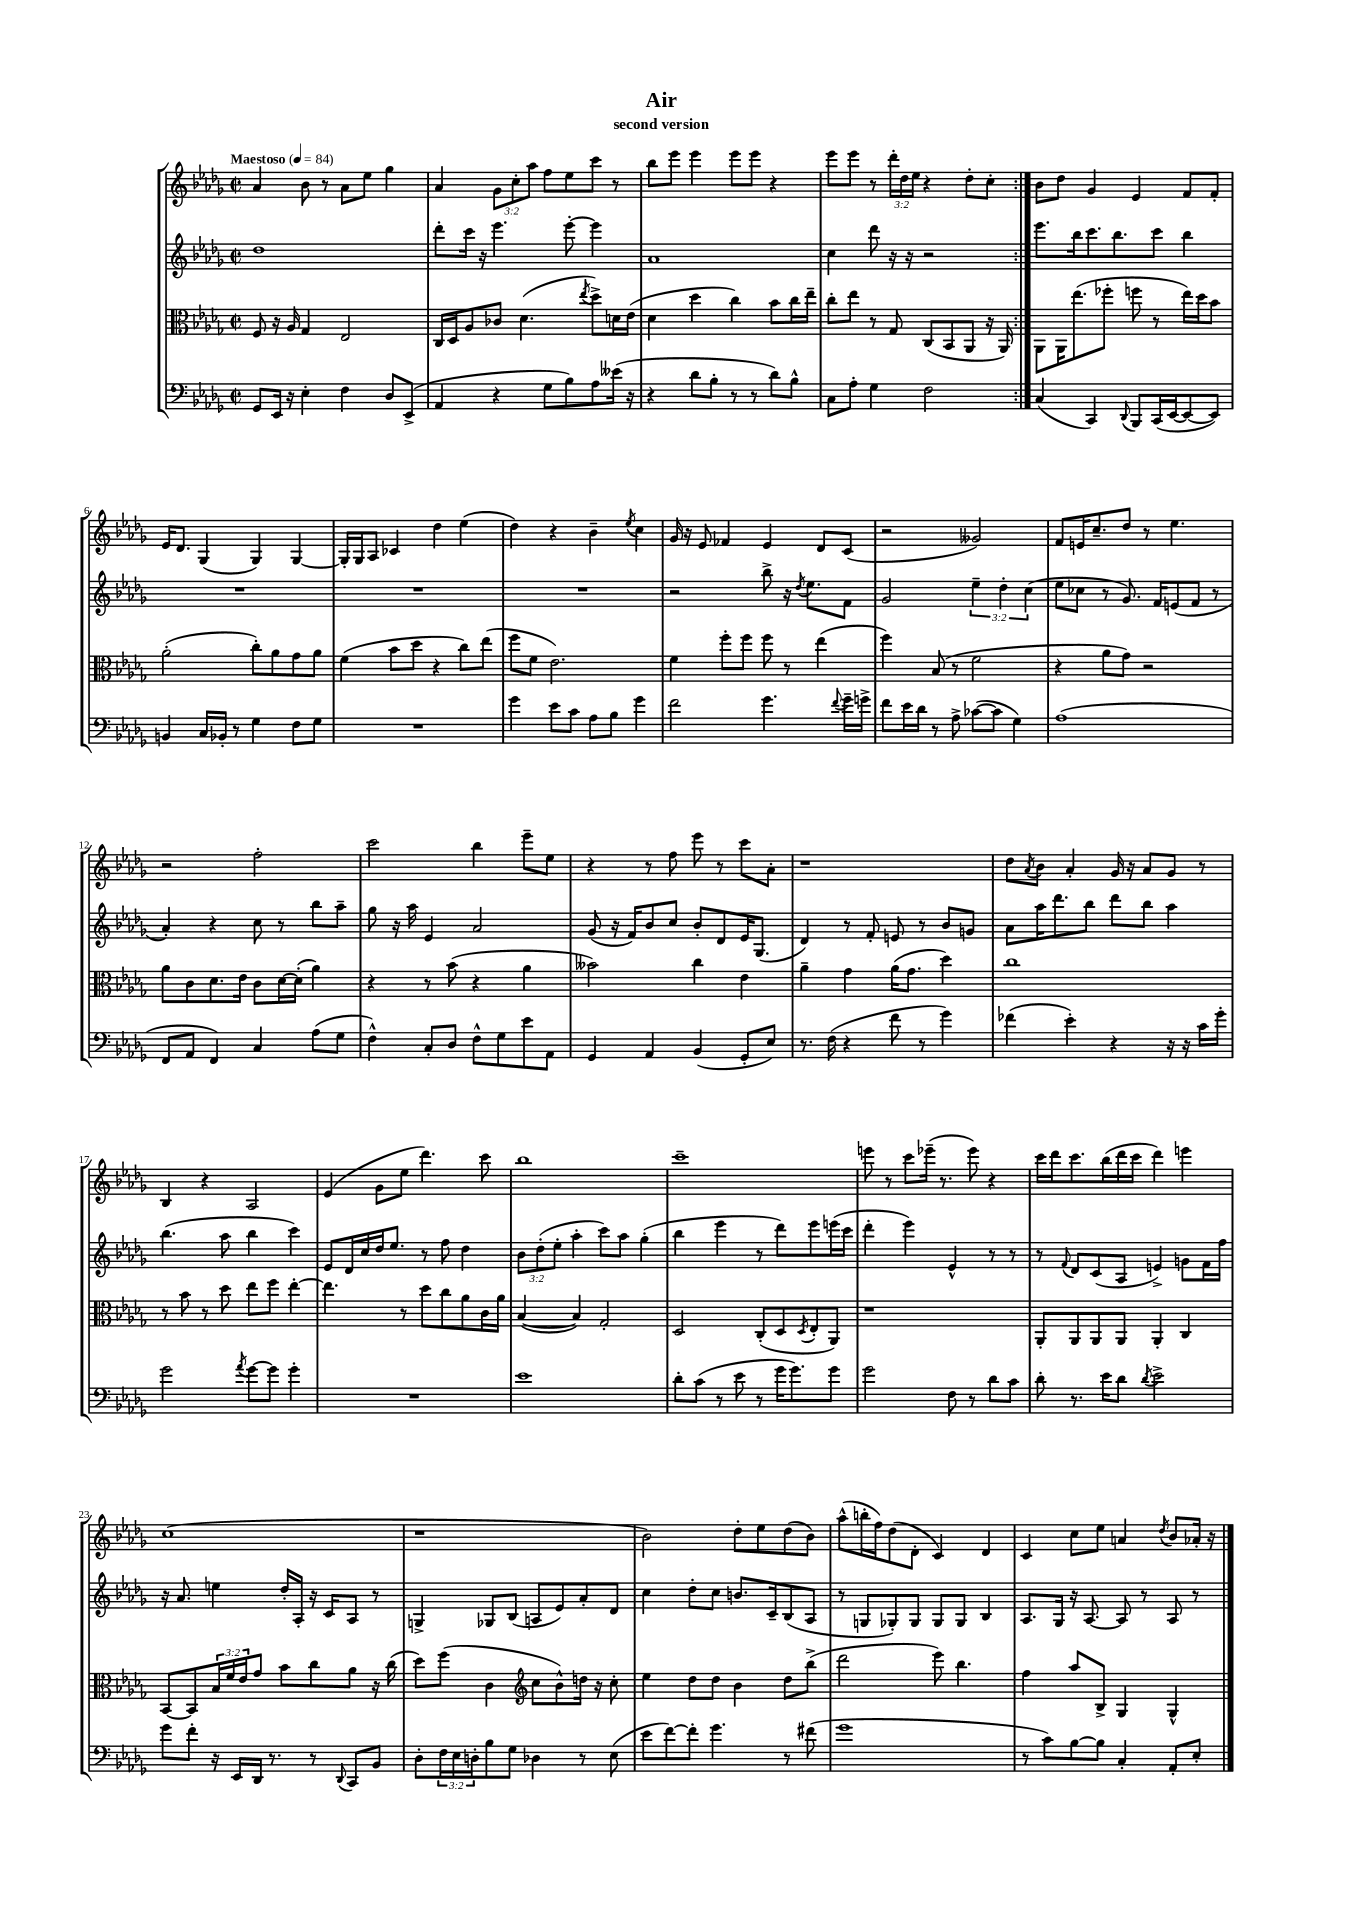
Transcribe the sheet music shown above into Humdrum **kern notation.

**kern	**kern	**kern	**kern
*staff4	*staff3	*staff2	*staff1
*clefF4	*clefC3	*clefG2	*clefG2
*k[b-e-a-d-g-]	*k[b-e-a-d-g-]	*k[b-e-a-d-g-]	*k[b-e-a-d-g-]
*M2/2	*M2/2	*M2/2	*M2/2
*met(c|)	*met(c|)	*met(c|)	*met(c|)
*MM84	*MM84	*MM84	*MM84
8GG-	8F	1dd-	4a-
16EE-	16r	.	.
16r	16A-	.	.
4E-'	4G-	.	8b-
.	.	.	8r
4F	2E-	.	8a-
.	.	.	8ee-
8D-	.	.	4gg-
(8EE-^	.	.	.
=	=	=	=
4AA-	16C	8ddd-'	4a-
.	16D-	.	.
.	8A-	16ccc	.
.	.	16r	.
4r	8c-	4.eee-	12g-
.	.	.	12cc'
.	(4.d-	.	.
.	.	.	12aa-
8G-	.	.	8ff
8B-)	.	[8eee-'	8ee-
.	8qee-	.	.
8A-	8dd-^)	4eee-]	8ccc
(16e--	16d	.	8r
16r	(16e-	.	.
=	=	=	=
4r	4d-	1a-	8bb-
.	.	.	8eee-
8d-	4dd-	.	4eee-
8B-'	.	.	.
8r	4cc)	.	8eee-
8r	.	.	8eee-
8d-)	8b-	.	4r
8B-^^	16cc	.	.
.	16ee-~	.	.
=	=	=	=
8C	8cc'	4cc	8eee-
8A-'	8ee-	.	8eee-
4G-	8r	8ddd-	8r
.	8G-	16r	24ddd-'
.	.	.	24dd-
.	.	16r	.
.	.	.	24ee-
2F	(8C	2r	4r
.	8BB-	.	.
.	8AA-	.	8dd-'
.	16r	.	8cc'
.	16AA-)	.	.
=:|!	=:|!	=:|!	=:|!
(4C	8AA-	8.eee-	8b-
.	16AA-	.	8dd-
.	(8.ee-	16bb-	.
4CC)	.	8.ccc	4g-
.	8ff-'	.	.
.	.	8.bb-	.
8qqDD-	.	.	.
8BBB-	8ff	.	4e-
(16CC	8r	8ccc	.
[16EE-	.	.	.
8EE-_	16ee-)	4bb-	8f
.	16dd-	.	.
8EE-])	8b-	.	8f'
=	=	=	=
4BB	(2a-'	1r	16e-
.	.	.	8.d-
16C	.	.	(4G-
16BB-'	.	.	.
8r	.	.	.
4G-	8cc')	.	4G-)
.	8a-	.	.
8F	8g-	.	[4G-
8G-	8a-	.	.
=	=	=	=
1r	(4f	1r	16G-']
.	.	.	16G-
.	.	.	8A-
.	8b-	.	4c-
.	8dd-	.	.
.	4r	.	4dd-
.	8cc)	.	(4ee-
.	(8ee-	.	.
=	=	=	=
4g-	8ff	1r	4dd-)
.	8f	.	.
8e-	2.e-)	.	4r
8c	.	.	.
8A-	.	.	4b-~
8B-	.	.	.
.	.	.	8qee-
4g-	.	.	4cc
=	=	=	=
2f	4f	2r	16g-
.	.	.	16r
.	.	.	8e-
.	8ff'	.	4f-
.	8ff	.	.
4.g-	8ff	8bb-^	4e-
.	8r	16r	.
.	.	8qdd-	.
.	.	8.ee-	.
.	(4ee-	.	8d-
8qqf	.	.	.
16g-~	.	8f	(8c
16g^	.	.	.
=	=	=	=
8f	4ff)	2g-	2r
16e-	.	.	.
16d-	.	.	.
8r	(8B-	.	.
8A-^	8r	.	.
([8c-	2f	6ee-~	2g--)
8c-]	.	.	.
.	.	6dd-'	.
4G-)	.	.	.
.	.	(6cc	.
=	=	=	=
(1A-	4r	8ee-	8f
.	.	8cc-	16e
.	.	.	8.cc~
.	8a-	8r	.
.	8g-)	8.g-)	8dd-
.	2r	.	8r
.	.	16f	.
.	.	(8e	4.ee-
.	.	8f	.
.	.	8r	.
=	=	=	=
8FF	8a-	4a-')	2r
8AA-	8c	.	.
4FF)	8.d-	4r	.
.	16e-	.	.
4C	8c	8cc	2ff'
.	[16d-	8r	.
.	(16d-']	.	.
(8A-	4a-)	8bb-	.
8G-	.	8aa-~	.
=	=	=	=
4F^^)	4r	8gg-	2ccc
.	.	16r	.
.	.	16aa-	.
8C'	8r	4e-	.
8D-	(8b-	.	.
8F^^	4r	2a-	4bb-
8G-	.	.	.
8e-	4a-	.	8eee-~
8AA-	.	.	8ee-
=	=	=	=
4GG-	2b--)	(8g-	4r
.	.	16r	.
.	.	16f)	.
4AA-	.	8b-	8r
.	.	8cc	8ff
(4BB-	4cc	8b-'	8eee-
.	.	8d-	8r
8GG-'	4e-	16e-	8ccc
.	.	(8.G-	.
8E-)	.	.	8a-'
=	=	=	=
8.r	4a-~	4d-)	1r
(16F	.	.	.
4r	4g-	8r	.
.	.	8f'	.
8f	(16a-	8e	.
.	8.g-	.	.
8r	.	8r	.
4g-)	4dd-)	8b-	.
.	.	8g	.
=	=	=	=
(4f-	1cc	8a-	8dd-
.	.	.	8qa-
.	.	16aa-	8b-
.	.	8.ddd-	.
4e-')	.	.	4a-'
.	.	8bb-	.
4r	.	8ddd-	16g-
.	.	.	16r
.	.	8bb-	8a-
16r	.	4aa-	8g-
16r	.	.	.
16c	.	.	8r
16g-'	.	.	.
=	=	=	=
2g-	8r	(4.bb-	4B-
.	8b-	.	.
.	8r	.	4r
.	8dd-	8aa-	.
8qa-	.	.	.
[8g-	8ee-	4bb-	2A-
8g-]	8ff	.	.
4g-'	[4ee-'	4ccc)	.
=	=	=	=
1r	4.ee-]	8e-	(4e-
.	.	16d-	.
.	.	16cc	.
.	.	16dd-	8g-
.	.	8.ee-	.
.	8r	.	8ee-
.	8dd-	8r	4.ddd-)
.	8cc	8ff	.
.	8a-	4dd-	.
.	16c	.	8ccc
.	16a-	.	.
=	=	=	=
1e-	([4B-	12b-	1bb-
.	.	(12dd-'	.
.	.	12ee-'	.
.	4B-])	4aa-'	.
.	2G-'	8ccc)	.
.	.	8aa-	.
.	.	(4gg-'	.
=	=	=	=
8d-'	2D-	4bb-	1ccc~
(8c	.	.	.
8r	.	4eee-	.
8e-	.	.	.
8r	(8C'	8r	.
16g-	8D-	8ddd-)	.
8.g-)	.	.	.
.	8qD-	.	.
.	8E-'	8eee-	.
8g-	8AA-)	(16eee	.
.	.	16ccc	.
=	=	=	=
2g-	1r	4ddd-'	8eee
.	.	.	8r
.	.	4eee-)	8ccc
.	.	.	(16eee-~
.	.	.	8.r
8F	.	4e-^^	.
8r	.	.	8eee-)
8d-	.	8r	4r
8c	.	8r	.
=	=	=	=
8d-'	8AA-'	8r	16ccc
.	.	.	16ddd-
.	.	8qqf	.
8.r	8AA-	8d-	8.ccc
.	8AA-	(8c	.
16e-	.	.	(16bb-
8d-	8AA-	8A-	16ddd-
.	.	.	16ccc
8qd-	.	.	.
2e-^	4AA-'	4e^)	4ddd-)
.	4C	8g	4eee
.	.	16f	.
.	.	16ff	.
=	=	=	=
8g-	[8BB-	16r	(1cc
.	.	8.a-	.
8f'	8BB-]	.	.
16r	24B-	4ee	.
.	24f	.	.
16EE-	.	.	.
.	24e-	.	.
16DD-	8g-	.	.
8.r	.	.	.
.	8b-	16dd-'	.
.	.	16A-'	.
8r	8cc	16r	.
.	.	16c	.
8qqDD-	.	.	.
8CC	8a-	8A-	.
8BB-	16r	8r	.
.	(16cc	.	.
=	=	=	=
8D-'	8dd-)	4G^	1r
24F	(8ff	.	.
24E-	.	.	.
24D'	.	.	.
8B-	4c	8G-	.
8G-	.	(8B-	.
*	*clefG2	*	*
4D-	8cc	8A	.
.	8b-^^)	8e-)	.
8r	16dd	8a-'	.
.	16r	.	.
(8E-	8cc'	8d-	.
=	=	=	=
8e-	4ee-	4cc	2b-)
[8f)	.	.	.
8f']	8dd-	8dd-'	.
4.g-	8dd-	8cc	.
.	4b-	8.b	8dd-'
.	.	.	8ee-
.	.	16c~	.
8r	8dd-	(8B-	(8dd-
(8f#	(8bb-^	8A-	8b-)
=	=	=	=
1g-	2ddd-	8r	(8aa-^^
.	.	8G	16bb'
.	.	.	16ff)
.	.	8G-')	(8dd-
.	.	8G-	8d-'
.	8eee-)	8G-	4c)
.	4.bb-	8G-	.
.	.	4B-	4d-
=	=	=	=
8r	4ff	8.A-	4c
8c)	.	.	.
.	.	16G-	.
[8B-	8aa-	16r	8cc
.	.	[8.A-	.
8B-]	8B-^	.	8ee-
4C'	4G-	8A-]	4a
.	.	8r	.
.	.	.	8qdd-
8AA-'	4G-^^	8A-	8b-
8E-'	.	8r	16a-'
.	.	.	16r
==	==	==	==
*-	*-	*-	*-
